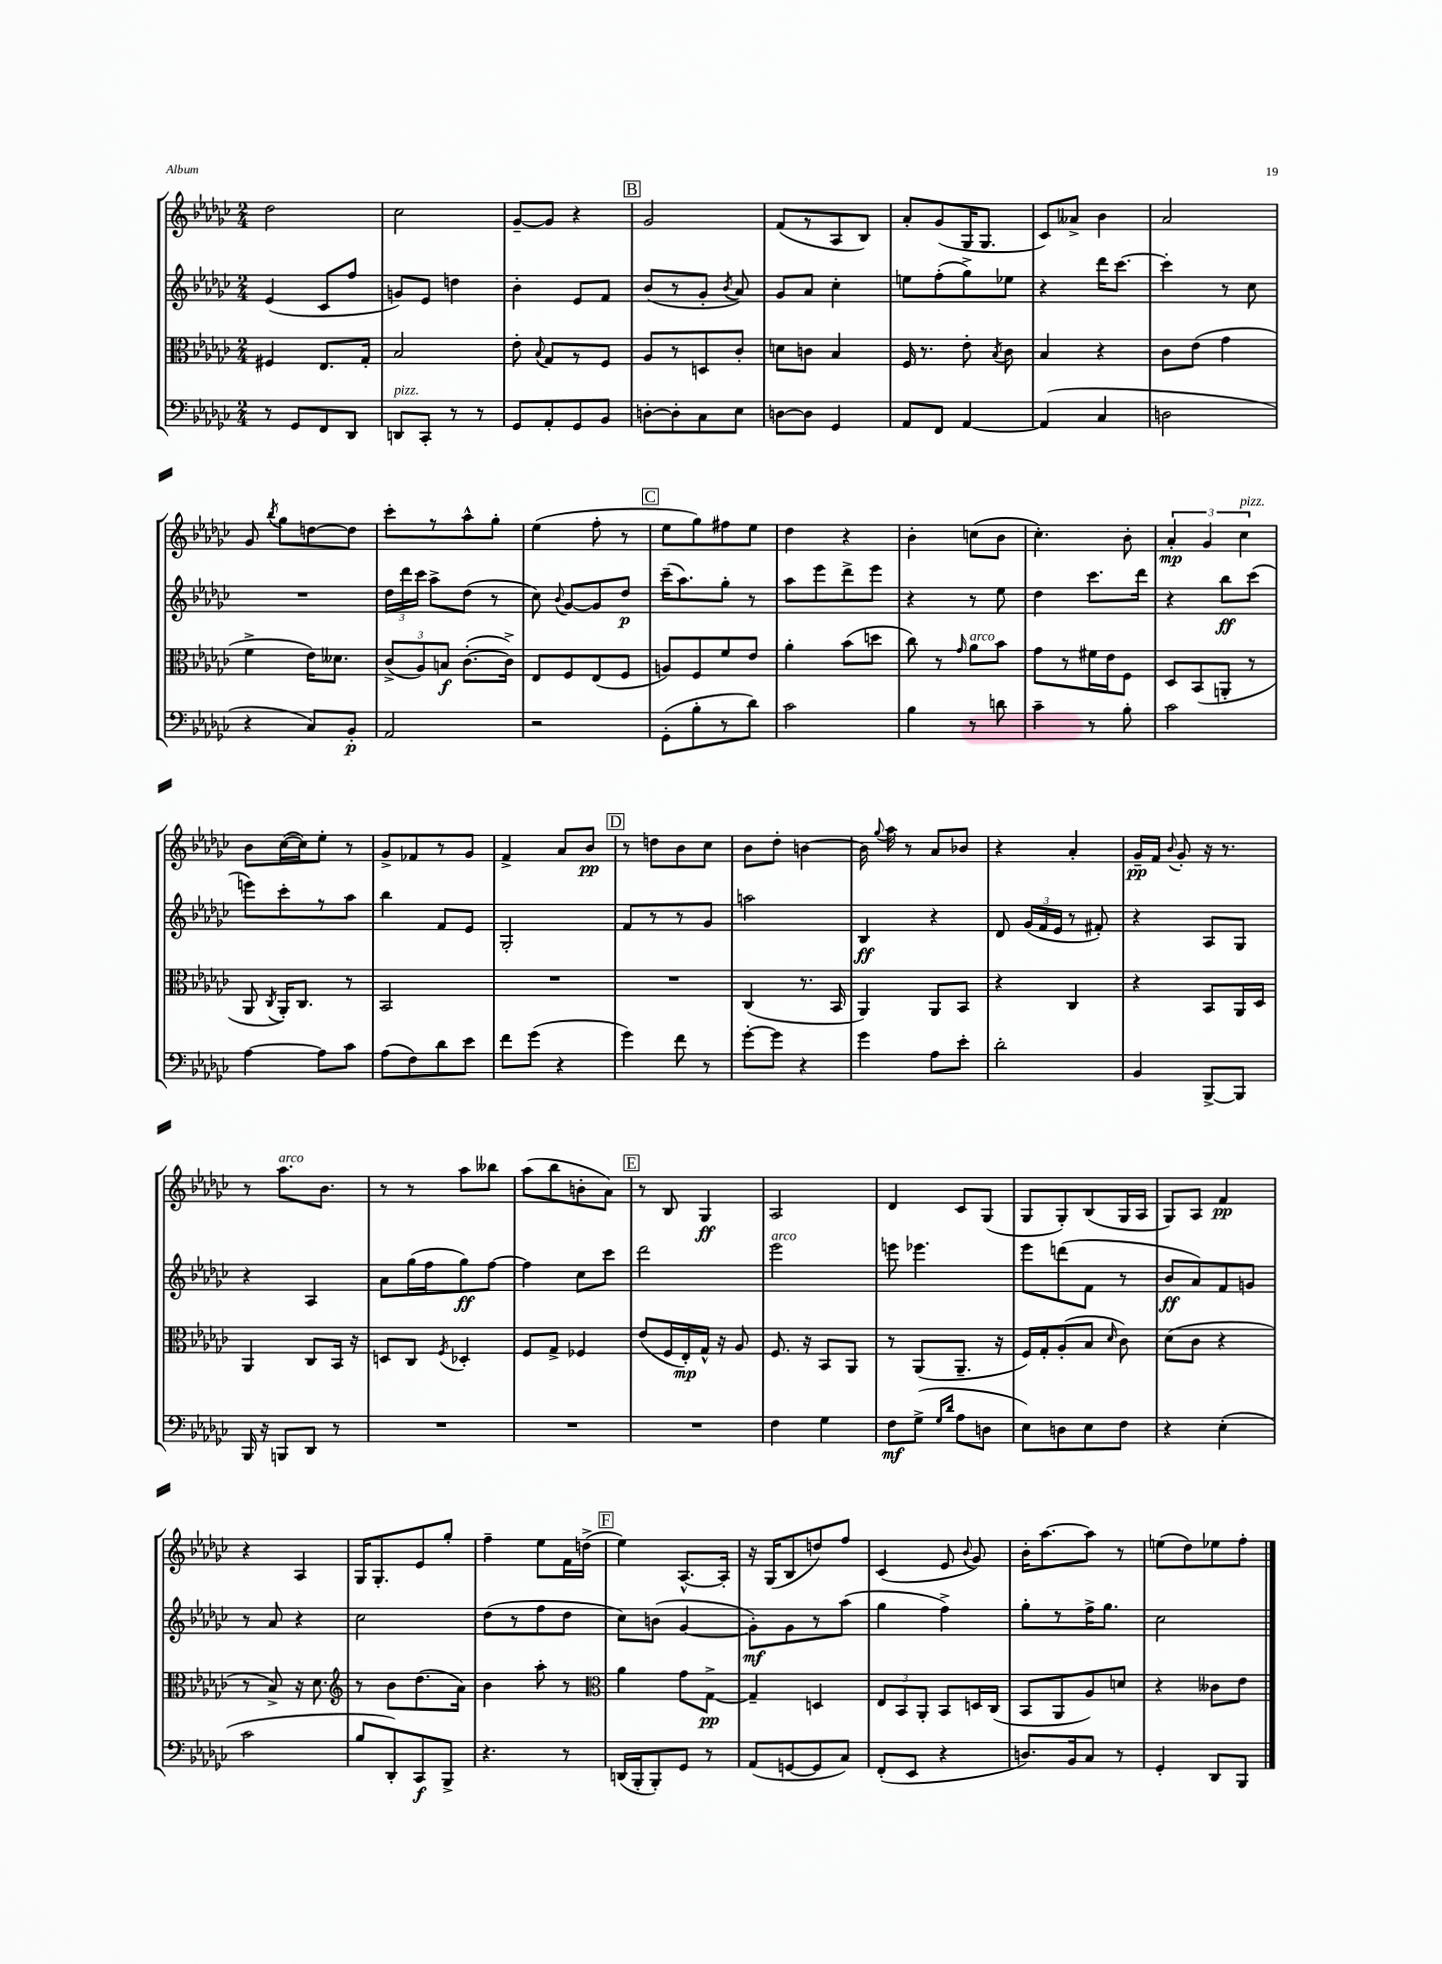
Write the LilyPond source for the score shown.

<<
\new StaffGroup <<
\new Staff = "s0" {
    \clef treble \key ges \major \numericTimeSignature \time 2/4
    \autoBeamOff des''2 |
    ces''2 |
    ges'8[~-- ges'8] r4 |
    \mark \markup { \box "B" } ges'2 |
    f'8[( r8 aes8 bes8]) |
    aes'8[-. ges'8( ges16 ges8.] |
    ces'8[) aeses'8]-> bes'4 |
    aes'2 |
    ges'8 \acciaccatura { bes''8 } ges''8[ d''8~ d''8] |
    ces'''8[-. r8 aes''8-^ ges''8]-. |
    ees''4( f''8-. r8 |
    \mark \markup { \box "C" } ees''8[ ges''8) fis''8 ees''8] |
    des''4 r4 |
    bes'4-. c''8[( bes'8] |
    ces''4.-.) bes'8-. |
    \tuplet 3/2 { aes'4-.\mp ges'4 ces''4^\markup { \italic "pizz." } } |
    bes'8[ ces''16~( ces''16) ees''8]-. r8 |
    ges'8[-> fes'8 r8 ges'8] |
    f'4-> aes'8[ bes'8]\pp |
    \mark \markup { \box "D" } r8 d''8[ bes'8 ces''8] |
    bes'8[ des''8]-. b'4~ |
    b'16 \appoggiatura { ges''8 } aes''16 r8 aes'8[ bes'8] |
    r4 aes'4-. |
    ges'16[--\pp f'16] \appoggiatura { bes'8 } ges'8-. r16 r8. |
    r8 aes''8.[^\markup { \italic "arco" } bes'8.] |
    r8 r8 aes''8[ beses''8] |
    aes''8[( bes''8 b'8-. aes'8]) |
    \mark \markup { \box "E" } r8 bes8 ges4\ff |
    aes2 |
    des'4 ces'8[ ges8]( |
    ges8[ ges8-.) bes8( ges16 aes16] |
    ges8[) aes8] f'4\pp |
    r4 aes4 |
    ges16[ ges8.-. ees'8 ges''8]-. |
    f''4-- ees''8[ f'16 d''16]->( |
    \mark \markup { \box "F" } ees''4) aes8.[~-^ aes16]-. |
    r16 ges16[( bes8 d''8) f''8] |
    ces'4( ees'8 \appoggiatura { bes'8 } ges'8) |
    bes'16[-. aes''8.~ aes''8] r8 |
    e''8[( des''8) ees''8 f''8]-. \bar "|." |
}
\new Staff = "s1" {
    \clef treble \key ges \major \numericTimeSignature \time 2/4
    \autoBeamOff ees'4( ces'8[ f''8] |
    g'8[) ees'8] d''4 |
    bes'4-. ees'8[ f'8] |
    \mark \markup { \box "B" } bes'8[( r8 ges'8]-. \acciaccatura { bes'8 } aes'8) |
    ges'8[ aes'8] ces''4-. |
    e''8[ f''8-.( ges''8->) ees''8] |
    r4 des'''16[ ces'''8.]~ |
    ces'''4-. r8 ces''8 |
    R2 |
    \tuplet 3/2 { des''16[ des'''16 ces'''16] } aes''8[-> des''8]( r8 |
    ces''8) \appoggiatura { bes'8 } ges'8[~ ges'8 des''8]\p |
    \mark \markup { \box "C" } ces'''16[--( aes''8.) ges''8]-. r8 |
    aes''8[ ees'''8 des'''8-> ees'''8] |
    r4 r8 ees''8 |
    des''4 ces'''8.[ des'''16] |
    r4 bes''8[\ff ces'''8]( |
    e'''8[) ces'''8-. r8 aes''8] |
    bes''4 f'8[ ees'8] |
    ges2-. |
    \mark \markup { \box "D" } f'8[ r8 r8 ges'8] |
    a''2 |
    bes4\ff r4 |
    des'8 \tuplet 3/2 { ges'16[( f'16 ees'16] } r8 fis'8-.) |
    r4 aes8[ ges8] |
    r4 aes4 |
    aes'8[ ges''16( f''16 ges''8\ff) f''8]~ |
    f''4 ces''8[ ces'''8] |
    \mark \markup { \box "E" } des'''2 |
    ees'''2^\markup { \italic "arco" } |
    e'''8 ees'''4. |
    ees'''8[ d'''8( f'8] r8 |
    bes'8[\ff aes'8) f'8 g'8] |
    r8 aes'8 r4 |
    ces''2 |
    des''8[( r8 f''8 des''8] |
    \mark \markup { \box "F" } ces''8[) b'8]( ges'4~ |
    ges'8[-.\mf) ges'8 r8 aes''8]( |
    ges''4 f''4->) |
    ges''8[-. r8 f''16-> ges''8.] |
    ces''2 \bar "|." |
}
\new Staff = "s2" {
    \clef alto \key ges \major \numericTimeSignature \time 2/4
    \autoBeamOff fis4 ees8.[ ges16]-. |
    bes2 |
    ees'8-. \appoggiatura { bes8 } ges8[ r8 f8] |
    \mark \markup { \box "B" } aes8[ r8 d8 ces'8]-. |
    d'8[ c'8] bes4 |
    f16 r8. ees'8-. \acciaccatura { bes8 } ces'8 |
    bes4 r4 |
    ces'8[ ees'8]( ges'4 |
    f'4-> ees'16[) deses'8.] |
    \tuplet 3/2 { ces'8[->( aes8) b8]\f } ces'8.[~-.( ces'16]->) |
    ees8[ f8 ees8( f8] |
    \mark \markup { \box "C" } a8[) f8 f'8 ees'8] |
    aes'4-. bes'8[( d''8] |
    ces''8) r8 \grace { ges'16 } aes'8[^\markup { \italic "arco" } bes'8] |
    ges'8[ r8 fis'16 ees'16 f8] |
    des8[ bes,8( a,8]-. r8 |
    aes,8 \acciaccatura { ces8 } aes,16[-.) ces8.] r8 |
    bes,2 |
    R2 |
    \mark \markup { \box "D" } R2 |
    ces4( r8. bes,16 |
    aes,4) aes,8[ bes,8] |
    r4 ces4 |
    r4 bes,8[ aes,16 des16] |
    aes,4 ces8[ bes,16] r16 |
    d8[ ces8] \acciaccatura { f8 } des4-. |
    f8[ ges8]-> fes4 |
    \mark \markup { \box "E" } ees'8[( f16 ees16-.\mp) ges16]-^ r16 aes8 |
    f8. r16 bes,8[ aes,8] |
    r8 aes,8[( aes,8.]-- r16 |
    f16[) ges16-. aes8-.( bes8] \grace { des'16 } ces'8) |
    des'8[( ces'8] r4 |
    r8 bes8->) r16 des'8. |
    \clef treble r8 bes'8[ des''8.( aes'16]) |
    bes'4 aes''8-. r8 |
    \mark \markup { \box "F" } \clef alto aes'4 ges'8[ ges8]~->\pp |
    ges4-- d4 |
    \tuplet 3/2 { ees8[ bes,8 aes,8]-. } bes,8[ d16 ces16]( |
    bes,8[ aes,8 aes8) d'8] |
    r4 ceses'8[ ees'8] \bar "|." |
}
\new Staff = "s3" {
    \clef bass \key ges \major \numericTimeSignature \time 2/4
    \autoBeamOff r8 ges,8[ f,8 des,8] |
    d,8[^\markup { \italic "pizz." } ces,8]-. r8 r8 |
    ges,8[ aes,8-. ges,8 bes,8] |
    \mark \markup { \box "B" } d8[~-. d8-. ces8 ees8] |
    d8[~ d8] ges,4 |
    aes,8[ f,8] aes,4~ |
    aes,4( ces4 |
    d2 |
    r4 ces8[) bes,8]-.\p |
    aes,2 |
    r2 |
    \mark \markup { \box "C" } ges,8[-.( bes8-. r8 des'8]) |
    ces'2 |
    bes4 r8 d'8 |
    ces'4-- r8 bes8-. |
    ces'2 |
    aes4~ aes8[ ces'8] |
    aes8[( f8) des'8 ees'8] |
    f'8[ ges'8]( r4 |
    \mark \markup { \box "D" } ges'4) f'8 r8 |
    ges'8[~-. ges'8] r4 |
    ges'4 aes8[ ees'8]-. |
    des'2-. |
    bes,4 bes,,8[~-> bes,,8] |
    bes,,16 r16 b,,8[ des,8] r8 |
    R2 |
    R2 |
    \mark \markup { \box "E" } R2 |
    f4 ges4 |
    f8[\mf ges8]->( \grace { ges16[ des'16] } aes8[ d8] |
    ees8[) d8 ees8 f8] |
    r4 ees4-.( |
    ces'2 |
    bes8[ des,8-.) ces,8\f bes,,8]-> |
    r4. r8 |
    \mark \markup { \box "F" } d,16[( bes,,16-. bes,,8-.) ges,8] r8 |
    aes,8[( g,8~ g,8 ces8]) |
    f,8[-.( ees,8] r4 |
    d8.[) bes,16 ces8] r8 |
    ges,4-. des,8[ bes,,8] \bar "|." |
}
>>
>>
\layout { \context { \Score \remove "Bar_number_engraver" } }
